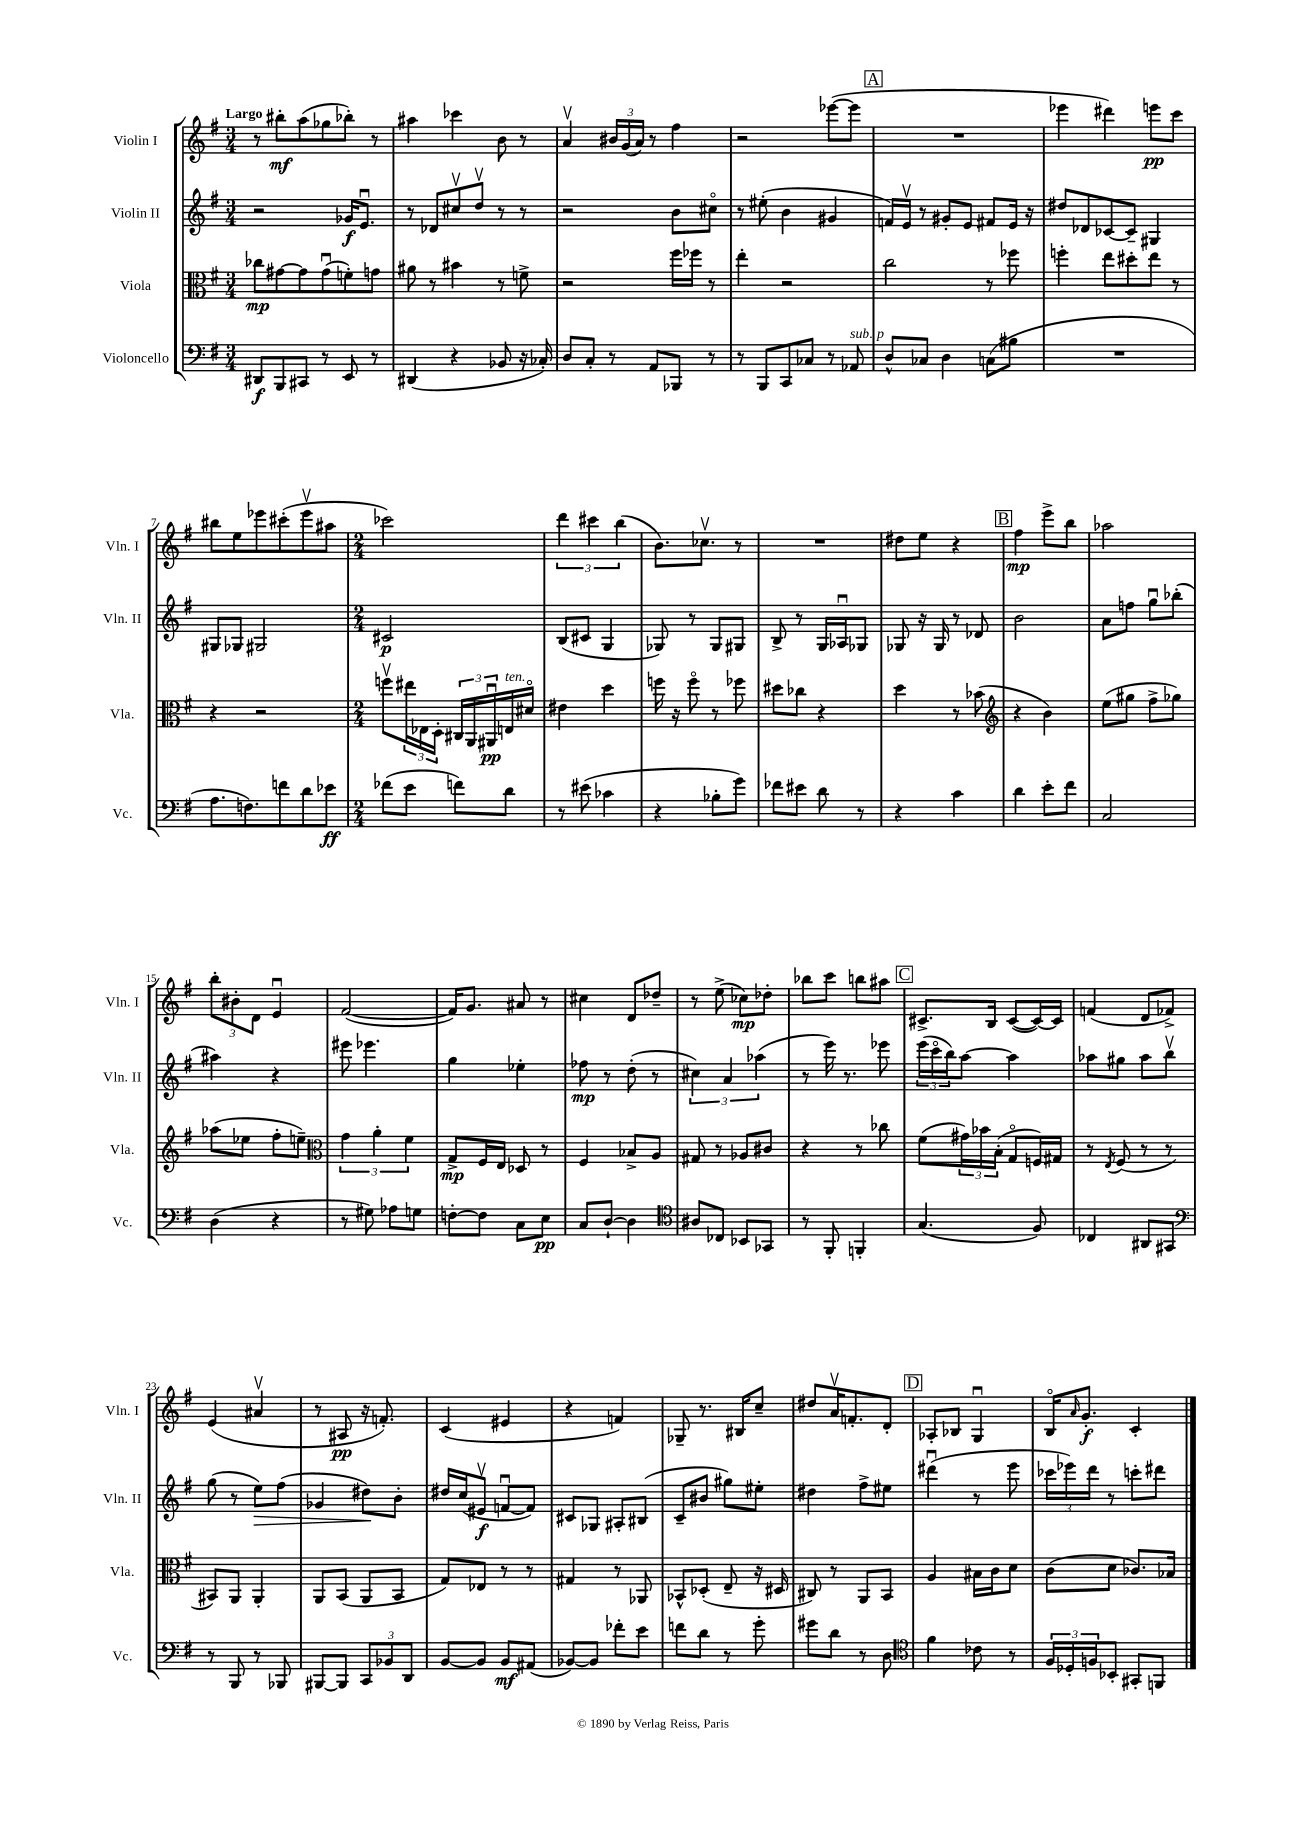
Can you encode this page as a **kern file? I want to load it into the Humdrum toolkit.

**kern	**dynam	**kern	**dynam	**kern	**dynam	**kern	**dynam
*part4	*part4	*part3	*part3	*part2	*part2	*part1	*part1
*staff4	*staff4	*staff3	*staff3	*staff2	*staff2	*staff1	*staff1
*I"Violoncello	*	*I"Viola	*	*I"Violin II	*	*I"Violin I	*
*I'Vc.	*	*I'Vla.	*	*I'Vln. II	*	*I'Vln. I	*
*clefF4	*	*clefC3	*	*clefG2	*	*clefG2	*
*k[f#]	*	*k[f#]	*	*k[f#]	*	*k[f#]	*
*M3/4	*	*M3/4	*	*M3/4	*	*M3/4	*
=1	=1	=1	=1	=1	=1	=1	=1
!	!	!	!	!	!	!LO:TX:a:B:t=Largo	!
8DD#X/L	f	8cc-X\L	mp	2r	.	8r	.
8BBB/	.	[8g#X\	.	.	.	8bb#X'\L	mf
8CC#X/J	.	8g#\]	.	.	.	(8aa\	.
8r	.	(8g#u\	.	.	.	8gg-X\	.
8EE/	.	8fn'\)	.	16g-X/KL	f	8bb-X'\J)	.
.	.	.	.	8.eu/J	.	.	.
8r	.	8gn\J	.	.	.	8r	.
=2	=2	=2	=2	=2	=2	=2	=2
(4DD#X/	.	8a#X\	.	8r	.	4aa#X\	.
.	.	8r	.	8d-X/L	.	.	.
4r	.	4b#X\	.	8cc#Xv/	.	4ccc-X\	.
.	.	.	.	8ddv/J	.	.	.
8BB-X/	.	8r	.	8r	.	8b\	.
16r	.	8fn^\	.	8r	.	8r	.
16C-X'/)	.	.	.	.	.	.	.
=3	=3	=3	=3	=3	=3	=3	=3
8D/L	.	2r	.	2r	.	4av/	.
8C'/J	.	.	.	.	.	.	.
8r	.	.	.	.	.	24b#X/LL	.
.	.	.	.	.	.	(24g/	.
.	.	.	.	.	.	24a/JJ)	.
8AA/L	.	.	.	.	.	8r	.
8BBB-X/J	.	16ff#\LL	.	8b\L	.	4ff#\	.
.	.	16ff-X\JJ	.	.	.	.	.
8r	.	8r	.	8cc#X\J	.	.	.
=4	=4	=4	=4	=4	=4	=4	=4
8r	.	4ee'\	.	8r	.	2r	.
8BBB/L	.	.	.	(8ee#X'\	.	.	.
8CC/	.	2r	.	4b\	.	.	.
8C-X/J	.	.	.	.	.	.	.
8r	.	.	.	4g#X/	.	([8eee-X\L	.
!LO:TX:a:i:t=sub. p	!	!	!	!	!	!	!
8AA-X/	.	.	.	.	.	8eee-\J]	.
!!LO:REH:place=s1:t=A
=5	=5	=5	=5	=5	=5	=5	=5
8D^^/L	.	2cc\	.	16fn/LL)	.	2.r	.
.	.	.	.	16ev/JJ	.	.	.
8C-X/J	.	.	.	8r	.	.	.
4D\	.	.	.	8g#X'/L	.	.	.
.	.	.	.	8e/J	.	.	.
(8Cn\L	.	8r	.	8f#X/L	.	.	.
8B#X\J	.	8ff-X\	.	16e/Jk	.	.	.
.	.	.	.	16r	.	.	.
=6	=6	=6	=6	=6	=6	=6	=6
2.r	.	4ffn'\	.	8dd#X/L	.	4eee-X\	.
.	.	.	.	8d-X/	.	.	.
.	.	8ee\L	.	[8c-X/	.	4ddd#X\)	.
.	.	8dd#X'\	.	8c-~/J]	.	.	.
.	.	8ee\J	.	4G#X/	.	8eeen\L	pp
.	.	8r	.	.	.	8ccc\J	.
!!LO:LB:g=z
=7	=7	=7	=7	=7	=7	=7	=7
8.A\L	.	4r	.	8G#X/L	.	8bb#X\L	.
.	.	.	.	8G-X/J	.	8ee\	.
8.Fn\)	.	.	.	.	.	.	.
.	.	2r	.	2G#X/	.	8eee-X\	.
8fn\	.	.	.	.	.	(8ccc#X'\	.
8d\	.	.	.	.	.	8eee-v\	.
8e-X\J	ff	.	.	.	.	8aa#X\J	.
=8	=8	=8	=8	=8	=8	=8	=8
*M2/4	*	*M2/4	*	*M2/4	*	*M2/4	*
(8f-X\L	.	8ffnv\L	.	2c#X/	p	2ccc-X\)	.
8e\J	.	24ee#X\L	.	.	.	.	.
.	.	24E-X\	.	.	.	.	.
.	.	24D'\JJ	.	.	.	.	.
8fn\L)	.	24C#X/LL	.	.	.	.	.
.	.	24AA/	.	.	.	.	.
.	.	24AA#Xu/	pp	.	.	.	.
!	!	!LO:TX:a:i:t=ten.	!	!	!	!	!
8d\J	.	16En/	.	.	.	.	.
.	.	16d#X/JJ	.	.	.	.	.
=9	=9	=9	=9	=9	=9	=9	=9
8r	.	4e#X\	.	(8B/L	.	6ddd\	.
(8e#X\	.	.	.	8c#X/J	.	.	.
.	.	.	.	.	.	6ccc#X\	.
4c-X\	.	4dd\	.	4G/	.	.	.
.	.	.	.	.	.	(6bb\	.
=10	=10	=10	=10	=10	=10	=10	=10
4r	.	16ffn\	.	8G-X/)	.	8.b\L)	.
.	.	16r	.	.	.	.	.
.	.	8ff\	.	8r	.	.	.
.	.	.	.	.	.	8.cc-Xv\J	.
8B-X'\L	.	8r	.	8G-/L	.	.	.
8g\J)	.	8ff-X\	.	8G#X/J	.	8r	.
=11	=11	=11	=11	=11	=11	=11	=11
8f-X\L	.	8dd#X\L	.	8B^/	.	2r	.
8e#X\J	.	8cc-X\J	.	8r	.	.	.
8d\	.	4r	.	16G/LL	.	.	.
.	.	.	.	16A-Xu/J	.	.	.
8r	.	.	.	8G-X/J	.	.	.
=12	=12	=12	=12	=12	=12	=12	=12
4r	.	4dd\	.	8G-X/	.	8dd#X\L	.
.	.	.	.	16r	.	8ee\J	.
.	.	.	.	16G-/	.	.	.
4c\	.	8r	.	8r	.	4r	.
.	.	(8b-X\	.	8d-X/	.	.	.
!!LO:REH:place=s1:t=B
=13	=13	=13	=13	=13	=13	=13	=13
*	*	*clefG2	*	*	*	*	*
4d\	.	4r	.	2b\	.	4ff#\	mp
8e'\L	.	4b\)	.	.	.	8eee^\L	.
8f#\J	.	.	.	.	.	8bb\J	.
=14	=14	=14	=14	=14	=14	=14	=14
2C/	.	(8ee\L	.	8a\L	.	2aa-X\	.
.	.	8gg#X\J	.	8ffn\J	.	.	.
.	.	8ff#^\L	.	8ggu\L	.	.	.
.	.	8gg-X\J)	.	(8bb-X'\J	.	.	.
!!LO:LB:g=z
=15	=15	=15	=15	=15	=15	=15	=15
(4D\	.	(8aa-X\L	.	4aa#X\)	.	12bb'\L	.
.	.	.	.	.	.	12b#X'\	.
.	.	8ee-X\J	.	.	.	.	.
.	.	.	.	.	.	12d\J	.
4r	.	8ff#'\L	.	4r	.	4eu/	.
.	.	8een~\J)	.	.	.	.	.
=16	=16	=16	=16	=16	=16	=16	=16
*	*	*clefC3	*	*	*	*	*
8r	.	6g\	.	8eee#X\	.	([2f#/	.
8G#X\)	.	.	.	4.eee-X\	.	.	.
.	.	6a'\	.	.	.	.	.
8A-X\L	.	.	.	.	.	.	.
.	.	6f#\	.	.	.	.	.
8Gn\J	.	.	.	.	.	.	.
=17	=17	=17	=17	=17	=17	=17	=17
[8Fn'\L	.	8G^/L	mp	4gg\	.	16f#/KL])	.
.	.	.	.	.	.	8.g/J	.
8F\J]	.	16F#/L	.	.	.	.	.
.	.	16E/JJ	.	.	.	.	.
8C\L	.	8D-X/	.	4ee-X'\	.	8a#X/	.
8E\J	pp	8r	.	.	.	8r	.
=18	=18	=18	=18	=18	=18	=18	=18
8C/L	.	4F#/	.	8ff-X\	mp	4cc#X\	.
[8D`/J	.	.	.	8r	.	.	.
4D\]	.	8B-X^/L	.	(8dd'\	.	8d/L	.
.	.	8A/J	.	8r	.	8dd-X~/J	.
=19	=19	=19	=19	=19	=19	=19	=19
*clefC4	*	*	*	*	*	*	*
8A#X/L	.	8G#X/	.	6cc#X\)	.	8r	.
8C-X/J	.	8r	.	.	.	(8ee^\	.
.	.	.	.	6a/	.	.	.
8BB-X/L	.	8A-X/L	.	.	.	8cc-X\L)	mp
.	.	.	.	(6aa-X\	.	.	.
8GG-X/J	.	8c#X/J	.	.	.	8dd-X'\J	.
=20	=20	=20	=20	=20	=20	=20	=20
8r	.	4r	.	8r	.	8bb-X\L	.
8FF#'/	.	.	.	16eee\)	.	8ccc\J	.
.	.	.	.	8.r	.	.	.
4FFn'/	.	8r	.	.	.	8bbn\L	.
.	.	8cc-X\	.	8eee-X\	.	8aa#X\J	.
!!LO:REH:place=s1:t=C
=21	=21	=21	=21	=21	=21	=21	=21
(4.G/	.	(8f#\L	.	(24eee\LL	.	8.c#X^/L	.
.	.	.	.	24ccc\	.	.	.
.	.	.	.	24bb\J)	.	.	.
.	.	24g#X\L)	.	[8aa\J	.	.	.
.	.	24b-X\	.	.	.	.	.
.	.	.	.	.	.	16B/Jk	.
.	.	(24B'\JJ	.	.	.	.	.
.	.	8G/L	.	4aa\]	.	([8c#/L	.
8F#/)	.	16Fn/L)	.	.	.	16c#/L_)	.
.	.	16G#X/JJ	.	.	.	16c#/JJ]	.
=22	=22	=22	=22	=22	=22	=22	=22
4C-X/	.	8r	.	8aa-X\L	.	(4fn/	.
.	.	8qE/	.	.	.	.	.
.	.	(8F#/	.	8gg#X\J	.	.	.
8AA#X/L	.	8r	.	8aa-\L	.	8d/L	.
8GG#X/J	.	8r	.	8bbv\J	.	8f-X^/J)	.
!!LO:LB:g=z
=23	=23	=23	=23	=23	=23	=23	=23
*clefF4	*	*	*	*	*	*	*
8r	.	8BB#X/L)	.	(8gg\	.	(4e/	.
8BBB/	.	8AA/J	.	8r	.	.	.
!	!	!	!	!	!LO:HP:b	!	!
8r	.	4AA'/	.	8ee\L)	>	4a#Xv/	.
8BBB-X/	.	.	.	(8ff#\J	.	.	.
=24	=24	=24	=24	=24	=24	=24	=24
[8BBB#X/L	.	8AA/L	.	4g-X/	.	8r	.
8BBB#/J]	.	(8BB/J	.	.	.	8A#X/	pp
12CC/L	.	8AA/L	.	8dd#X\L)	.	16r	.
.	.	.	.	.	.	8.fn'/)	.
12BB-X/	.	.	.	.	.	.	.
.	.	8BB/J	.	8b'\J	]	.	.
12DD/J	.	.	.	.	.	.	.
=25	=25	=25	=25	=25	=25	=25	=25
[8BB/L	.	8G/L)	.	16dd#X/LL	.	(4c/	.
.	.	.	.	(16cc/J	.	.	.
8BB/J]	.	8E-X/J	.	8e#Xv/J	f	.	.
8BB/L	mf	8r	.	[8fnu/L	.	4e#X/	.
(8AA#X/J	.	8r	.	8f/J])	.	.	.
=26	=26	=26	=26	=26	=26	=26	=26
[8BB-X/L)	.	4G#X/	.	8c#X/L	.	4r	.
8BB-/J]	.	.	.	8G-X/J	.	.	.
8f-X'\L	.	8r	.	8A#X'/L	.	4fn/)	.
8e\J	.	8AA-X/	.	(8B#X/J	.	.	.
=27	=27	=27	=27	=27	=27	=27	=27
8fn\L	.	8BB-X^^/L	.	8c~/L	.	8G-X~/	.
8d\J	.	(8D-X'/J	.	8b#X/J	.	8.r	.
8r	.	8E~/	.	8gg#X\L)	.	.	.
.	.	.	.	.	.	16B#X/KL	.
8g'\	.	16r	.	8ee#X'\J	.	8cc~/J	.
.	.	16D#X/	.	.	.	.	.
=28	=28	=28	=28	=28	=28	=28	=28
8g#X\L	.	8C#X/)	.	4dd#X\	.	8dd#X/L	.
8d\J	.	8r	.	.	.	16av/K	.
.	.	.	.	.	.	8.fn'/	.
8r	.	8AA/L	.	8ff#^\L	.	.	.
8D\	.	8BB/J	.	8ee#X\J	.	8d'/J	.
!!LO:REH:place=s1:t=D
=29	=29	=29	=29	=29	=29	=29	=29
*clefC4	*	*	*	*	*	*	*
4f#\	.	4A/	.	(4ddd#Xu\	.	8A-X'/L	.
.	.	.	.	.	.	8B-X/J	.
8c-X\	.	16B#X\LL	.	8r	.	4Gu/	.
.	.	16c\J	.	.	.	.	.
8r	.	8d\J	.	8eee\	.	.	.
=30	=30	=30	=30	=30	=30	=30	=30
24F#/LL	.	(8c\L	.	24ccc-X\LL	.	16B/KL	.
24D-X'/	.	.	.	24eee-X\)	.	.	.
.	.	.	.	.	.	16qqa/	.
.	.	.	.	.	.	8.g'/J	f
24Fn/J	.	.	.	24ddd\JJ	.	.	.
8BB-X'/J	.	8d\J	.	8r	.	.	.
8GG#X'/L	.	8.c-X/L)	.	8cccn'\L	.	4c'/	.
8FFn/J	.	.	.	8ddd#X\J	.	.	.
.	.	16B-X/Jk	.	.	.	.	.
==	==	==	==	==	==	==	==
*-	*-	*-	*-	*-	*-	*-	*-
